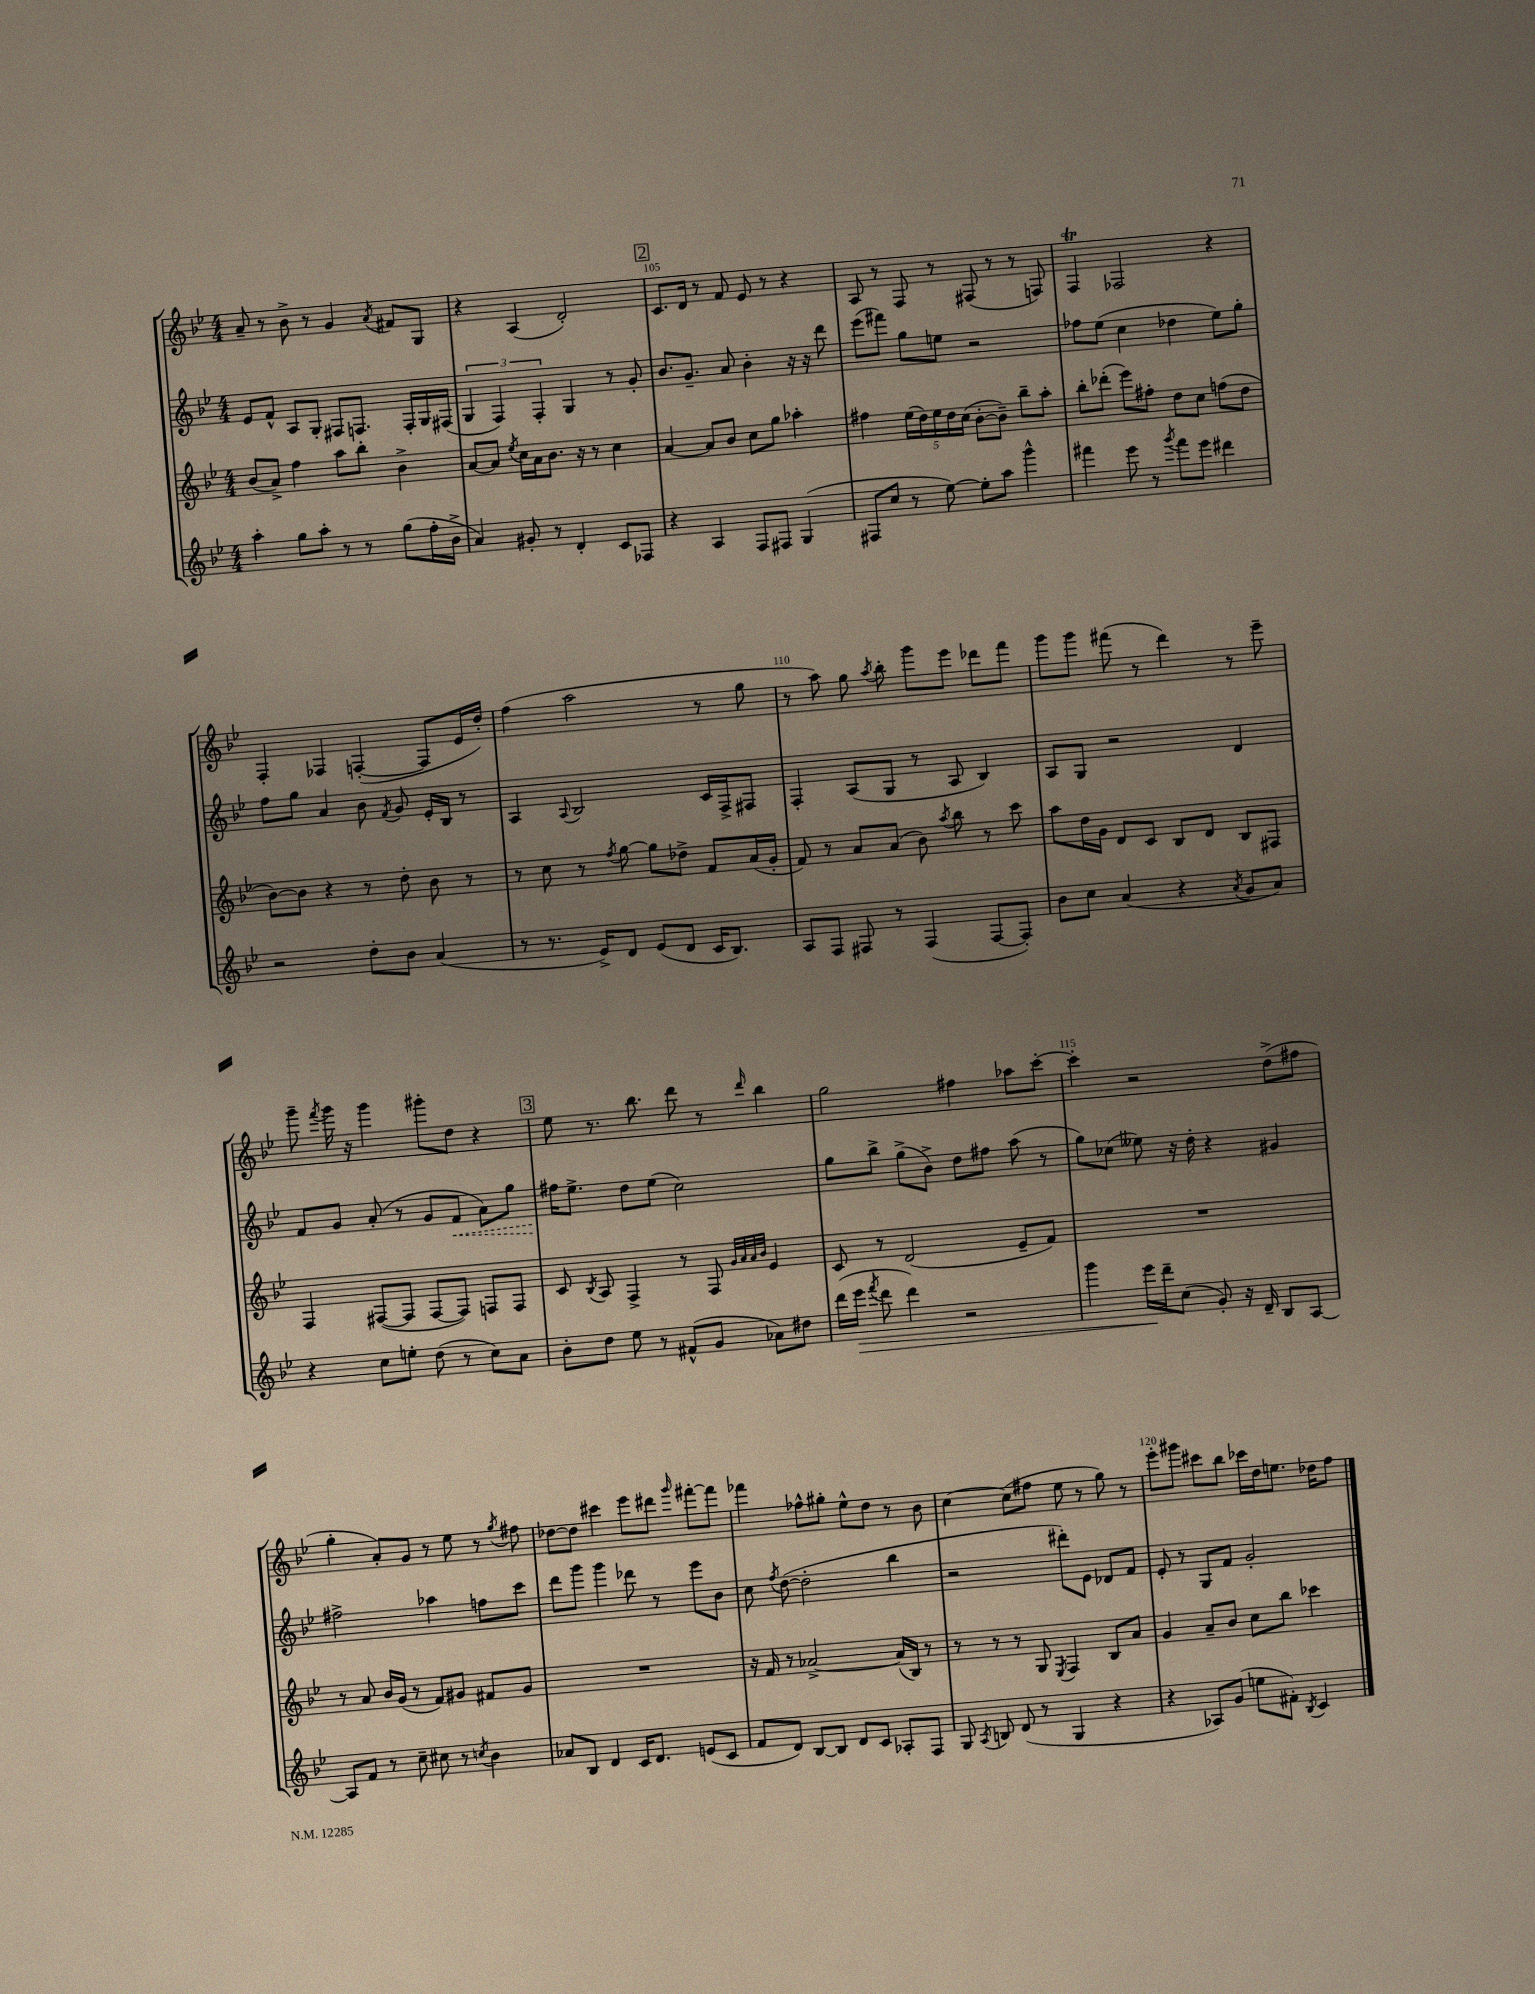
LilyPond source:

<<
\new StaffGroup <<
\new Staff = "s0" {
    \clef treble \key bes \major \numericTimeSignature \time 4/4
    \autoBeamOff a'8-- r8 bes'8-> r8 g'4 \acciaccatura { a'8 } fis'8[ g8] |
    r4 a4( d'2-.) |
    \mark \markup { \box "2" } c'8.[ d'16] r8 f'8 ees'8 r8 r4 |
    a8 r8 f8 r8 fis8( r8 r8 f8) |
    f4\trill fes2 r4 |
    f4-. fes4 f4~-.( f8[ ees'16 d''16]-.) |
    f''4( a''2 r8 g''8 |
    r8 a''8) g''8 \acciaccatura { a''8 } bes''8-. g'''8[ ees'''8] des'''8[ f'''8] |
    g'''8[ g'''8] fis'''8( r8 d'''4) r8 ees'''8-- |
    g'''8-- \acciaccatura { f'''8 } g'''16 r16 g'''4 gis'''8[-. d''8] r4 |
    \mark \markup { \box "3" } ees''8 r8. bes''8. d'''8 r8 \grace { d'''16 } bes''4 |
    g''2 fis''4 aes''8[ c'''8]~-. |
    c'''4-. r2 d''8[->( fis''8] |
    g''4-. a'8[-.) g'8] r8 ees''8 r8 \acciaccatura { g''8 } fis''8 |
    des''8[~ des''8] cis'''4 ees'''8[ dis'''8] \grace { g'''16 } fis'''8[~-. fis'''8] |
    fes'''4 fes''8[-^ gis''8]-. ees''8[-^ d''8] r8 bes'8 |
    c''4~ c''8[( fis''8] ees''8 r8 g''8) r8 |
    ees'''8[-. gis'''8] cis'''8[ bes''8] ces'''16[ d''16 e''8.] des''16[ f''8] \bar "|." |
}
\new Staff = "s1" {
    \clef treble \key bes \major \numericTimeSignature \time 4/4
    \autoBeamOff ees'8[ f'8]-^ a8[ g8]-. fis8[ f8.] f16[-. g16 fis16]( |
    \tuplet 3/2 { g4 f4) f4-. } g4 r8 g'8-. |
    \mark \markup { \box "2" } bes'8.[ g'8.]-- a'8 bes'4-. r16 r16 d'''8 |
    ees'''8[( fis'''8]) g''8[ e''8] r2 |
    fes''8[ ees''8]( c''4 des''4 ees''8[) g''8]-. |
    f''8[ g''8] a'4 bes'8 \acciaccatura { f'8 } g'8 ees'16[-. bes16] r8 |
    a4 \appoggiatura { a8 } bes2 c'16[ f16-> fis8] |
    f4-. a8[( g8] r8 a8 bes4) |
    a8[ g8] r2 d'4 |
    f'8[ g'8] a'8-.( r8 g'8[ \once \override Hairpin.style = #'dashed-line f'8]\< a'8[) g''8] |
    \mark \markup { \box "3" } fis''16[\! ees''8.]-> d''8[ ees''8]( c''2) |
    g''8[ bes''8]-> g''8[->( bes'8]->) d''8[ fis''8] a''8( r8 |
    g''8[) ces''8]( eeses''8) r16 d''16-. r4 gis'4 |
    fis''2-> aes''4 f''8[ c'''8] |
    d'''8[ g'''8] g'''4 des'''8 r8 ees'''8[ bes'8] |
    c''8 \acciaccatura { f''8 } d''8~( d''2-. bes''4 |
    r2 dis'''8[-.) ees'8] des'8[ f'8] |
    ees'8-. r8 g8[ f'8] g'2-. \bar "|." |
}
\new Staff = "s2" {
    \clef treble \key bes \major \numericTimeSignature \time 4/4
    \autoBeamOff bes'8[( a'8]->) f''4 a''8[ bes''8]-. bes'4-> |
    a'8[~ a'8] \acciaccatura { ees''8 } c''16[ a'16 bes'8.] r16 r8 c''4 |
    \mark \markup { \box "2" } a'4~ a'8[ bes'8] c''8[ g''8] aes''4-. |
    fis''4 \tuplet 5/4 { ees''16[( d''16) ees''16 d''16 c''16]( } bes'8[~-. bes'8]--) bes''8[-- a''8]-. |
    bes''8[-. des'''8]-.( ees'''8[) fis''8]-. d''8[ c''8] f''8[( d''8] |
    bes'8[~) bes'8] r4 r8 d''8-. bes'8 r8 |
    r8 c''8 r8 \acciaccatura { f''8 } g''8~ g''8[ des''8]-> f'8[ a'16( g'16]-. |
    f'8) r8 a'8[ a'8]( bes'8) \acciaccatura { a''8 } bes''8 r8 c'''8 |
    a''8[ d''16 g'16] d'8[ c'8] bes8[ d'8] bes8[ fis8] |
    f4 fis8[~( fis8] fis8[~ fis8]) f8[ f8] |
    \mark \markup { \box "3" } c'8 \acciaccatura { bes8 } a8 f4-> r8 f8 \grace { g'32[ a'32 a'32 bes'32] } ees'4 |
    c'8 r8 d'2( ees'8[-- f'8]) |
    R1 |
    r8 a'8 bes'16[ g'16]( r8 f'8[) gis'8] fis'8[ gis'8] |
    R1 |
    r16 f'16 r8 aes'2~-> aes'16[( bes16]) r8 |
    r8 r8 r8 g8 \acciaccatura { ees8 } f4 bes8[ a'8] |
    g'4 a'8[-- bes'8] c''8[ bes''8] ces'''4 \bar "|." |
}
\new Staff = "s3" {
    \clef treble \key bes \major \numericTimeSignature \time 4/4
    \autoBeamOff a''4-. g''8[ a''8]-. r8 r8 g''8[( f''16-. bes'16]-> |
    a'4) gis'8-. r8 d'4-. c'8[ fes8] |
    \mark \markup { \box "2" } r4 a4 f8[ fis8] g4( |
    fis8[ c''8] r8 ees''8~) ees''8[-. a''8] g'''4-^ |
    fis'''4 ees'''8 r8 \acciaccatura { g'''8 } fis'''8[ ees'''8] dis'''4 |
    r2 d''8[-. bes'8] a'4( |
    r8 r8. ees'16[->) d'8] ees'8[( d'8] c'16[ bes8.]) |
    a8[ f8] fis8 r8 fis4( fis8[~ fis8]-.) |
    bes'8[ c''8] a'4( r4 \acciaccatura { a'8 } g'8[ a'8]) |
    r4 c''8[ e''8]-. d''8( r8 c''8[) a'8] |
    \mark \markup { \box "3" } bes'8[-. d''8] ees''8 r8 fis'8[-^( g'8] aes'8[) dis''8] |
    d'''16[( ees'''16]\> \acciaccatura { f'''8 } d'''8 d'''4) r2 |
    g'''4 ees'''16[\! d'''16-- c''8]( g'8-.) r16 d'16-- bes8[ a8]~ |
    a8[ f'8] r8 c''8-- cis''8 r8 \acciaccatura { c''8 } bes'4 |
    aes'8[ bes8] d'4 c'16[ d'8.] e'8[( c'8] |
    f'8[ d'8]) bes8[~ bes8] d'8[ c'8] aes8[-. f8] |
    g8 \acciaccatura { a8 } b8 d'8( r8 g4 r4 |
    r4 aes8[) g'8]( e''8[ fis'8]-.) \acciaccatura { bes8 } c'4 \bar "|." |
}
>>
>>
\layout { \context { \Score currentBarNumber = #103 \override BarNumber.break-visibility = ##(#f #t #t) barNumberVisibility = #(every-nth-bar-number-visible 5) } }
